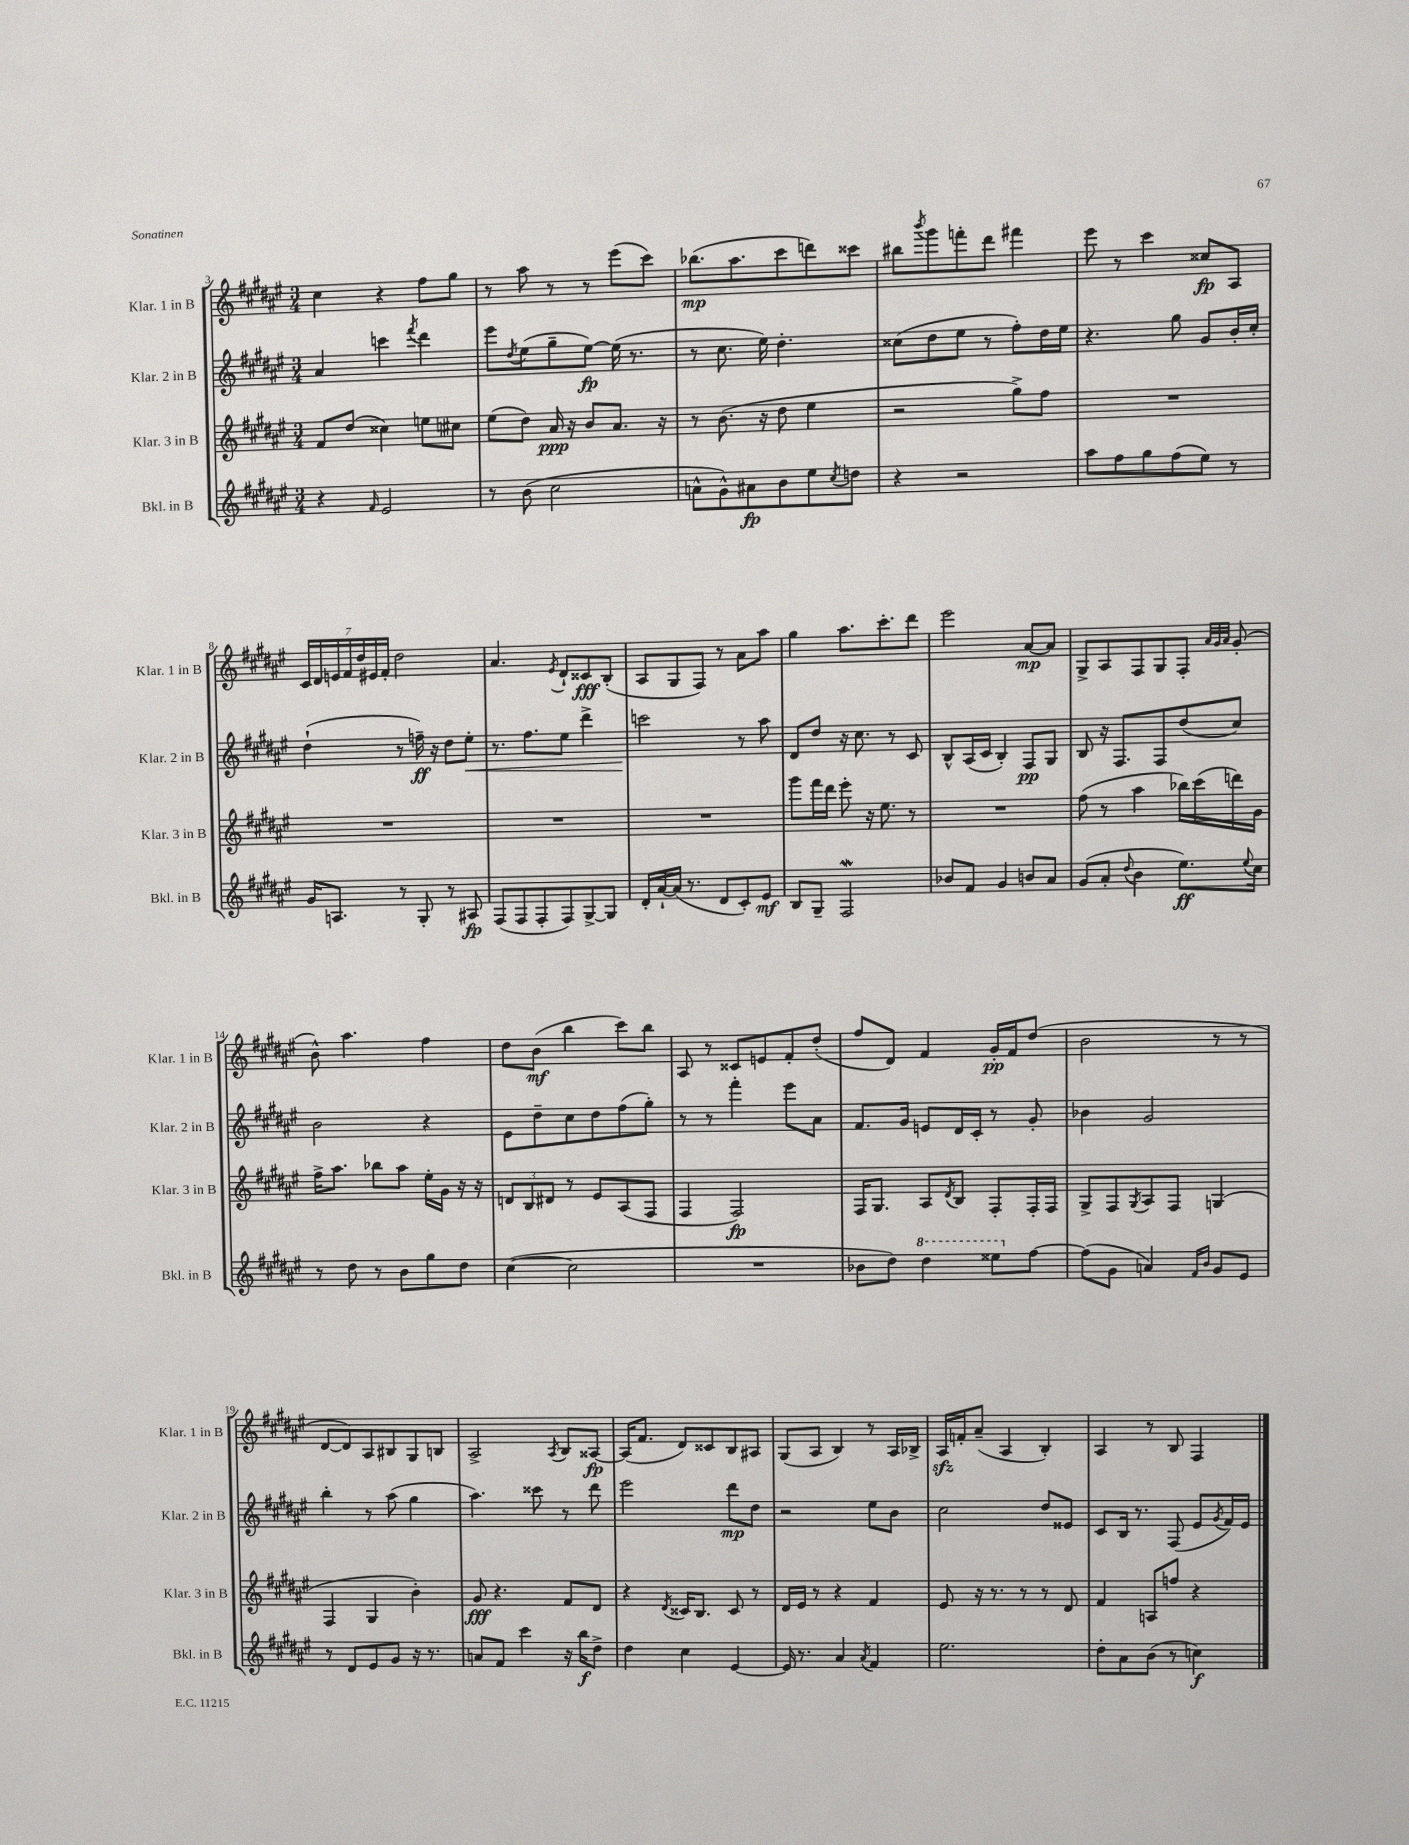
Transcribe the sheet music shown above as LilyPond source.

<<
\new StaffGroup <<
\new Staff = "s0" \with { instrumentName = "Klar. 1 in B" shortInstrumentName = "Klar. 1 in B" } {
    \clef treble \key fis \major \numericTimeSignature \time 3/4
    cis''4 r4 fis''8 gis''8 |
    r8 ais''8 r8 r8 eis'''8( cis'''8) |
    bes''8.\mp( ais''8. cis'''8 d'''8) cisis'''8 |
    bis''8 \acciaccatura { b'''8 } gis'''8 f'''8-. dis'''8 fis'''4 |
    eis'''8 r8 cis'''4 cisis''8\fp ais8 |
    \tuplet 7/4 { cis'16 dis'16 e'16 fis'16 dis''16 eis'16 fis'16-. } dis''2 |
    ais'4. \acciaccatura { eis'8 } dis'8-! cisis'8\fff b8-.( |
    ais8 gis8 fis8) r8 ais'8 ais''8 |
    gis''4 ais''8. cis'''8.-. dis'''8 |
    eis'''2 ais'8~\mp ais'8 |
    gis8-> ais8 fis8 gis8 fis8-. \grace { ais'32 gis'32 ais'32 } gis'8-.( |
    b'8-^) ais''4. fis''4 |
    dis''8 b'8\mf( b''4 cis'''8) b''8 |
    ais8 r8 cisis'8 e'8 fis'8-. dis''8-.( |
    fis''8 dis'8) fis'4 gis'16-.\pp fis'16 dis''8( |
    b'2 r8 r8 |
    dis'8~ dis'8) ais8 bis8 gis8 b8 |
    ais2-> \acciaccatura { ais8 } b8 aisis8~\fp |
    aisis16( fis'8. dis'8) cisis'8 b8 ais8 |
    gis8( ais8 b4) r8 ais16 bes16-> |
    ais16\sfz f'16-. ais'8--( ais4 b4-.) |
    ais4 r8 b8 fis4 \bar "|." |
}
\new Staff = "s1" \with { instrumentName = "Klar. 2 in B" shortInstrumentName = "Klar. 2 in B" } {
    \clef treble \key fis \major \numericTimeSignature \time 3/4
    ais'4 c'''4 \acciaccatura { fis'''8 } dis'''4 |
    eis'''8 \acciaccatura { dis''8 } eis''8( gis''8-- eis''8~\fp) eis''16( r8. |
    r8 cis''8. eis''16) dis''4.-. |
    cisis''8( dis''8 eis''8 r8 fis''8-.) dis''16 eis''16 |
    r4. gis''8 gis'8 b'16-. cis''16-. |
    dis''4-!( r8 f''16--\ff) r16 dis''8 eis''8-.\< |
    r8. fis''8. eis''8 dis'''4-> |
    c'''2\! r8 ais''8 |
    dis'8 dis''8 r16 cis''8. r8 cis'8 |
    b8-^ ais16( cis'16 b4-.) fis8\pp gis8 |
    b8 r16 fis8. fis8 dis''8( cis''8) |
    b'2 r4 |
    eis'8 dis''8-- cis''8 dis''8 fis''8( gis''8-.) |
    r8 r8 fis'''4-. eis'''8 ais'8 |
    fis'8. gis'16 e'8 dis'16 cis'16-. r8 gis'8-. |
    bes'4 gis'2 |
    b''4-. r8 ais''8( gis''4 |
    ais''4.) cisis'''8 r8 dis'''8 |
    eis'''2 dis'''8\mp dis''8 |
    r2 eis''8 b'8 |
    cis''2 dis''8 eisis'8 |
    cis'8 b16 r8. fis8( eis'8 \acciaccatura { gis'8 } fis'16) eis'16 \bar "|." |
}
\new Staff = "s2" \with { instrumentName = "Klar. 3 in B" shortInstrumentName = "Klar. 3 in B" } {
    \clef treble \key fis \major \numericTimeSignature \time 3/4
    fis'8 dis''8( cisis''4) e''8 cis''8 |
    eis''8( dis''8) ais'16\ppp r16 b'8 ais'8. r16 |
    r8 b'8.( r16 dis''8 eis''4 |
    r2 gis''8->) fis''8 |
    R2. |
    R2. |
    R2. |
    R2. |
    gis'''8 fis'''16 dis'''16 eis'''8-. r16 eis''8. r8 |
    R2. |
    fis''8( r8 ais''4 bes''16) cis'''16( d'''16) gis'16 |
    fis''16-> ais''8. bes''8 ais''8 eis''16-. gis'16 r16 r16 |
    \tuplet 3/2 { d'8 b8 dis'8 } r8 eis'8 ais8( fis8 |
    fis4 fis2\fp) |
    fis16 gis8. ais8 \acciaccatura { dis'8 } b8 fis8-. fis16-. fis16 |
    gis8-> fis8 \acciaccatura { gis8 } ais8 fis8 g4( |
    fis4 gis4 b'4-.) |
    gis'8\fff r4. fis'8 dis'8 |
    r4 \acciaccatura { dis'8 } cisis'16 b8. cisis'8 r8 |
    dis'16 eis'16 r8 r4 fis'4 |
    eis'8 r16 r8. r8 r8 dis'8 |
    fis'4 a8 f''8 r4 \bar "|." |
}
\new Staff = "s3" \with { instrumentName = "Bkl. in B" shortInstrumentName = "Bkl. in B" } {
    \clef treble \key fis \major \numericTimeSignature \time 3/4
    r4 \grace { fis'16 } eis'2 |
    r8 b'8( cis''2 |
    a'8-^ gis'8-^) ais'8\fp b'8 eis''8 \acciaccatura { cis''8 } d''8 |
    r4 r2 |
    ais''8 fis''8 gis''8 fis''8( eis''8) r8 |
    gis'16 a8. r8 gis8-. r8 ais8\fp |
    fis8( fis8 fis8-. fis8) gis8~-> gis8 |
    dis'16-. ais'16~-! ais'16( r8. dis'8 cis'8-.) eis'8\mf |
    b8 gis8-- fis2\mordent |
    bes'8 fis'8 gis'4 b'8 ais'8 |
    gis'8( ais'8-. \appoggiatura { dis''8 } b'4 eis''8.\ff) \appoggiatura { eis''8 } cis''16 |
    r8 dis''8 r8 b'8 gis''8 dis''8 |
    cis''4~( cis''2 |
    R2. |
    bes'8 dis''8) \ottava #1 dis'''4 eisis'''8 \ottava #0 fis''8~ |
    fis''8( gis'8 a'4) \grace { fis'16 b'16 } gis'8 eis'8 |
    r8 dis'8 eis'8 gis'8 r16 r8. |
    a'8 fis'8 cis'''4 r16 b''16\f dis''8-> |
    dis''4 cis''4 eis'4~ |
    eis'16 r8. ais'4 \acciaccatura { ais'8 } fis'4 |
    eis''2. |
    dis''8-. ais'8 b'8( r8 c''4\f) \bar "|." |
}
>>
>>
\layout { \context { \Score currentBarNumber = #3 } }
